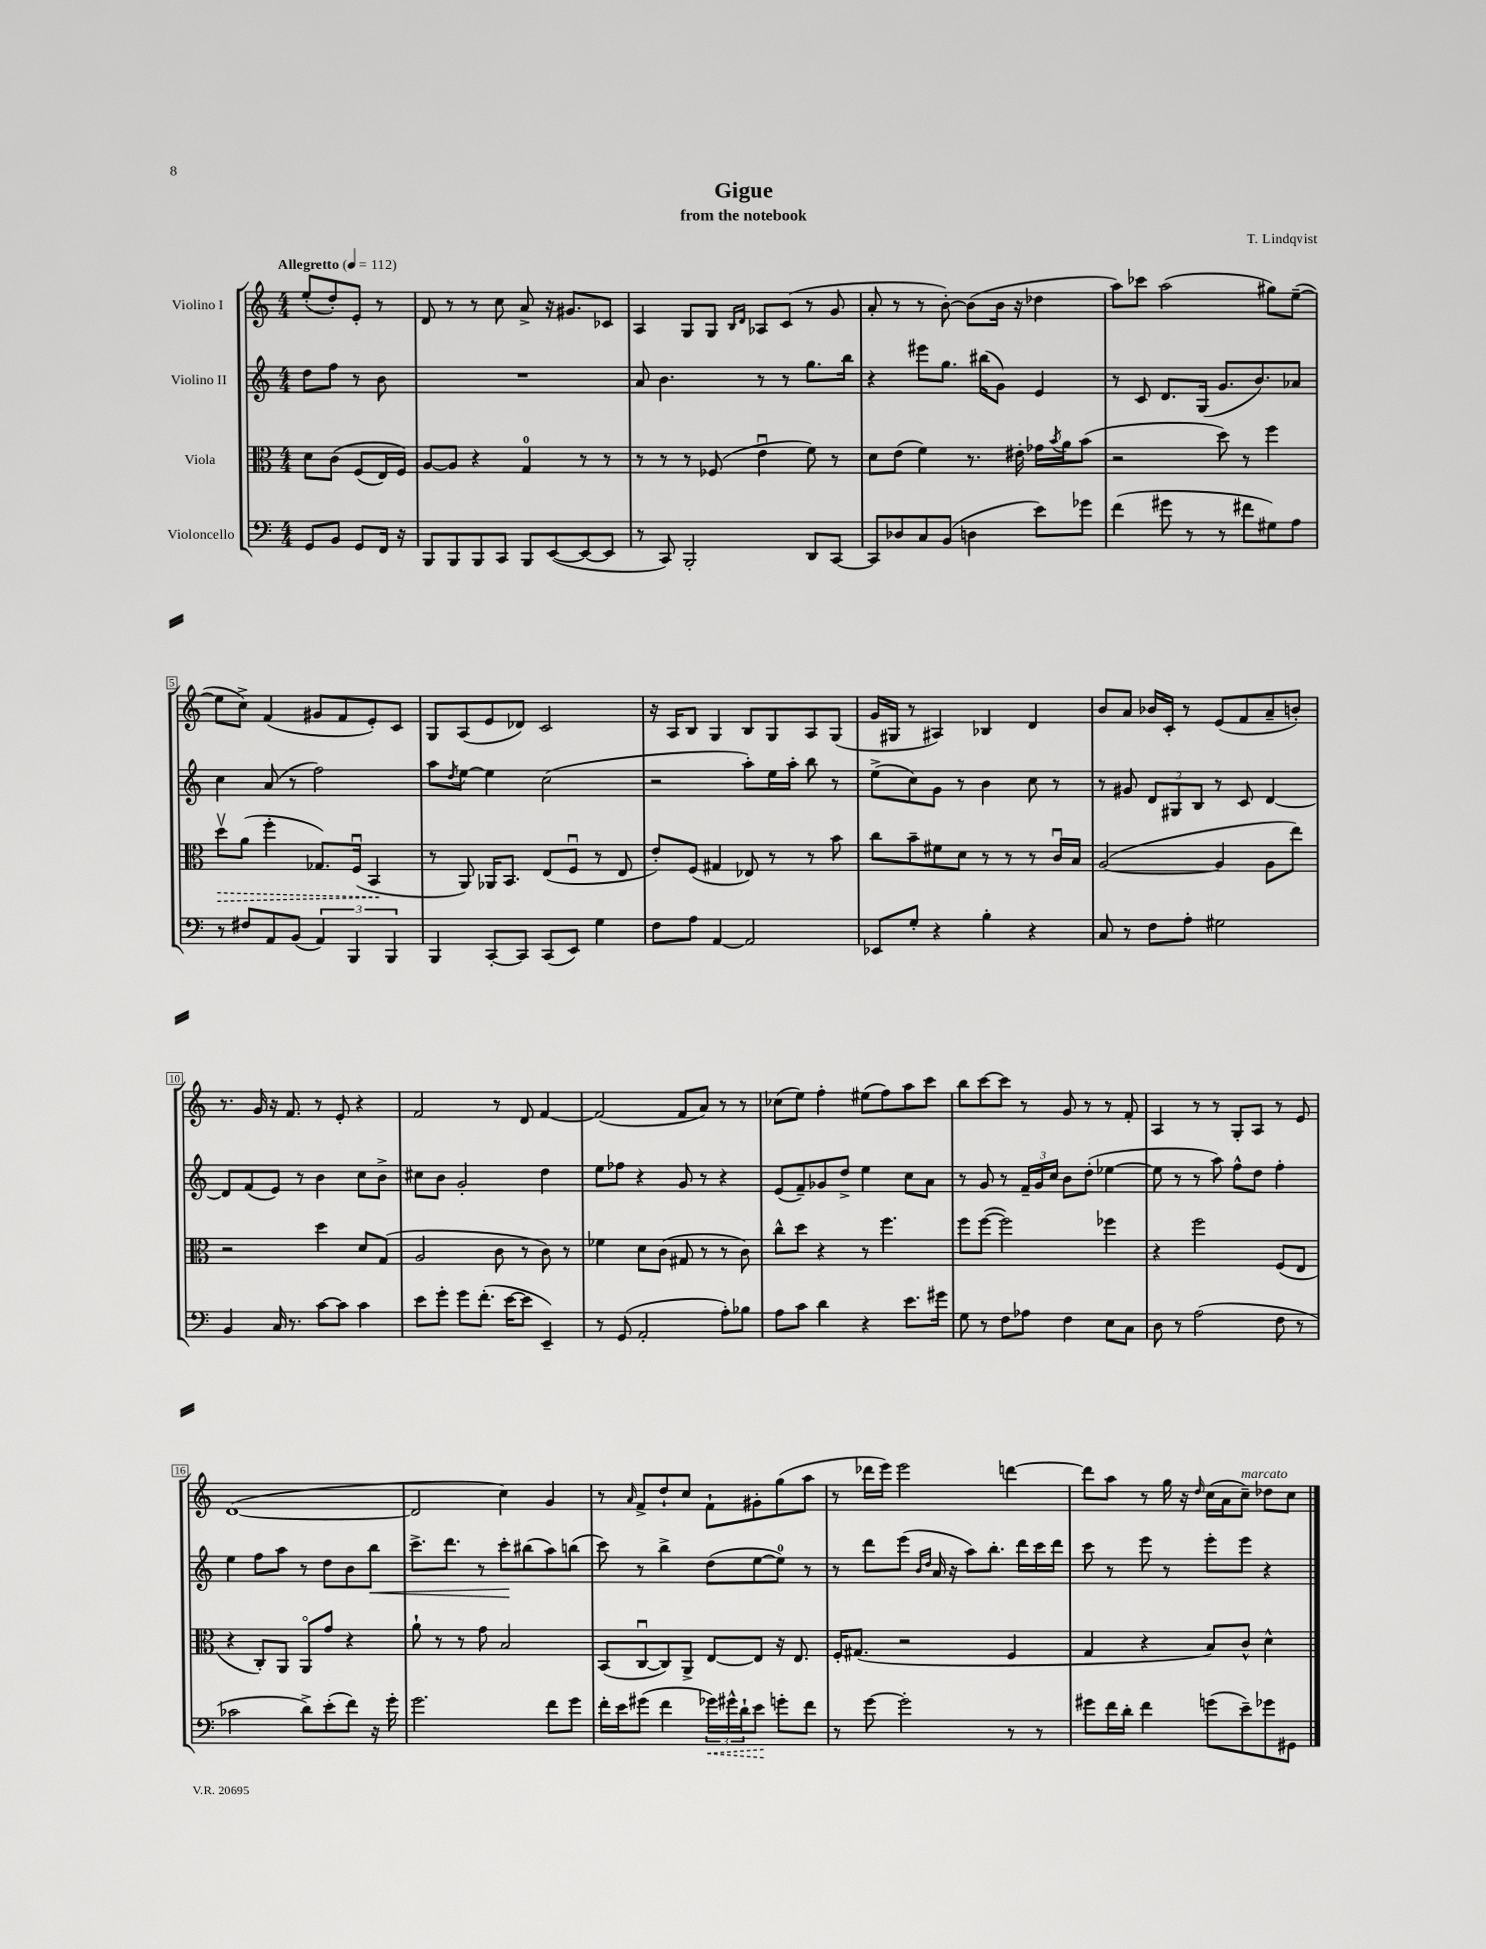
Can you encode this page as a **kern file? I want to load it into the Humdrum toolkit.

**kern	**dynam	**kern	**dynam	**kern	**dynam	**kern
*part4	*part4	*part3	*part3	*part2	*part2	*part1
*staff4	*staff4	*staff3	*staff3	*staff2	*staff2	*staff1
*I"Violoncello	*	*I"Viola	*	*I"Violino II	*	*I"Violino I
*clefF4	*	*clefC3	*	*clefG2	*	*clefG2
*k[]	*	*k[]	*	*k[]	*	*k[]
*M4/4	*	*M4/4	*	*M4/4	*	*M4/4
*MM112	*	*MM112	*	*MM112	*	*MM112
=	=	=	=	=	=	=
!	!	!	!	!	!	!LO:TX:a:B:t=Allegretto
8GG/L	.	8d\L	.	8dd\L	.	(8ee'/L
8BB/J	.	(8c\J	.	8ff\J	.	8dd'/)
8GG/L	.	(8F/L	.	8r	.	8e'/J
16FF/Jk	.	16E/L)	.	8b\	.	8r
16r	.	16F/JJ)	.	.	.	.
=1	=1	=1	=1	=1	=1	=1
8BBB/L	.	[8A/L	.	1r	.	8d/
8BBB/	.	8A/J]	.	.	.	8r
8BBB/	.	4r	.	.	.	8r
8CC/J	.	.	.	.	.	8cc\
8BBB/L	.	4G/	.	.	.	8a^/
([8EE/	.	.	.	.	.	16r
.	.	.	.	.	.	8.g#X/L
8EE/_	.	8r	.	.	.	.
8EE/J]	.	8r	.	.	.	8c-X/J
=2	=2	=2	=2	=2	=2	=2
8r	.	8r	.	8a/	.	4A/
8CC/)	.	8r	.	4.b\	.	.
2BBB'/	.	8r	.	.	.	8G/L
.	.	(8F-X/	.	.	.	8G/J
.	.	.	.	.	.	16qqB/LL
.	.	.	.	.	.	16qqd/JJ
.	.	4eu\	.	8r	.	8A-X/L
.	.	.	.	8r	.	(8c/J
8DD/L	.	8f\)	.	8.gg\L	.	8r
[8CC/J	.	8r	.	.	.	8g/
.	.	.	.	16bb\Jk	.	.
=3	=3	=3	=3	=3	=3	=3
8CC/L]	.	8d\L	.	4r	.	8a'/
8D-X/	.	(8e\J	.	.	.	8r
8C/	.	4f\)	.	8eee#X\L	.	8r
(8BB/J	.	.	.	8.gg\J	.	[8b'\)
4Dn\	.	8.r	.	.	.	(8b\L]
.	.	.	.	(16bb#X\KL	.	.
.	.	.	.	8g\J)	.	16b\Jk
.	.	16e#X'\	.	.	.	16r
8e\L)	.	16g-X\LL	.	4e/	.	4dd-X\
.	.	8qb/	.	.	.	.
.	.	16a\J	.	.	.	.
8g-X\J	.	(8b\J	.	.	.	.
=4	=4	=4	=4	=4	=4	=4
(4f\	.	2r	.	8r	.	8aa\L)
.	.	.	.	8c/	.	8ccc-X\J
8g#X\	.	.	.	8.d/L	.	(2aa\
8r	.	.	.	.	.	.
.	.	.	.	(16G/Jk	.	.
8r	.	8dd\)	.	8.g/L	.	.
8f#X\L	.	8r	.	.	.	.
.	.	.	.	8.b/)	.	.
8G#X\)	.	4ff\	.	.	.	8gg#X\L)
8A\J	.	.	.	8a-X/J	.	([8ee~\J
!!LO:LB:g=z
=5	=5	=5	=5	=5	=5	=5
!	!	!	!LO:HP:b	!	!	!
8r	.	8ddv\L	>	4cc\	.	8ee\L]
8F#X/L	.	(8a\J	.	.	.	8cc^\J)
8AA/	.	4ff'\	.	(8a/	.	(4f/
(8BB/J	.	.	.	8r	.	.
6AA/)	.	8.G-X/L)	.	2ff\)	.	8g#X/L
.	.	.	.	.	.	8f/
6BBB/	.	.	.	.	.	.
.	.	(16Fu/Jk	.	.	.	.
.	.	4BB/	.	.	.	8e'/)
6BBB/	.	.	.	.	.	.
.	.	.	.	.	.	8c/J
.	.	.	]	.	.	.
=6	=6	=6	=6	=6	=6	=6
4BBB/	.	8r	.	8aa\L	.	8G/L
.	.	.	.	8qdd/	.	.
.	.	8AA/)	.	[8ee\J	.	(8A/
[8CC'/L	.	16AA-X/KL	.	4ee\]	.	8e/
.	.	8.BB/J	.	.	.	.
8CC/J]	.	.	.	.	.	8d-X/J)
(8CC/L	.	(8E/L	.	(2cc\	.	2c/
8EE/J)	.	8Fu/J	.	.	.	.
4G\	.	8r	.	.	.	.
.	.	8E/	.	.	.	.
=7	=7	=7	=7	=7	=7	=7
8F\L	.	8e'/L)	.	2r	.	16r
.	.	.	.	.	.	16A/KL
8A\J	.	(8F/J	.	.	.	8B/J
[4AA/	.	4G#X/	.	.	.	4G/
2AA/]	.	8E-X/)	.	8aa'\L)	.	8B/L
.	.	8r	.	16ee\L	.	8G/
.	.	.	.	16aa'\JJ	.	.
.	.	8r	.	8bb\	.	8A/
.	.	8b\	.	8r	.	(8G/J
=8	=8	=8	=8	=8	=8	=8
8EE-X/L	.	8cc\L	.	(8ee^\L	.	16g/LL
.	.	.	.	.	.	16G#X/JJ
8G'/J	.	8b~\	.	8cc\)	.	8r
4r	.	8f#X\	.	8g\J	.	4A#X/)
.	.	8d\J	.	8r	.	.
4B'\	.	8r	.	4b\	.	4B-X/
.	.	8r	.	.	.	.
4r	.	8r	.	8cc\	.	4d/
.	.	16cu/LL	.	8r	.	.
.	.	16B/JJ	.	.	.	.
=9	=9	=9	=9	=9	=9	=9
8C/	.	([2A/	.	8r	.	8b/L
8r	.	.	.	8g#X/	.	8a/J
8F\L	.	.	.	12d/L	.	16b-X/LL
.	.	.	.	.	.	16c'/JJ
.	.	.	.	12G#X/	.	.
8A'\J	.	.	.	.	.	8r
.	.	.	.	12B/J	.	.
2G#X\	.	4A/]	.	8r	.	(8e/L
.	.	.	.	8c/	.	8f/
.	.	8A\L	.	[4d/	.	8a~/
.	.	8ee\J)	.	.	.	8bn'/J)
!!LO:LB:g=z
=10	=10	=10	=10	=10	=10	=10
4BB/	.	2r	.	8d/L]	.	8.r
.	.	.	.	(8f/	.	.
.	.	.	.	.	.	16g/
16C/	.	.	.	8e/J)	.	16r
8.r	.	.	.	.	.	8.f/
.	.	.	.	8r	.	.
[8c\L	.	4dd\	.	4b\	.	8r
8c\J]	.	.	.	.	.	8e'/
4c\	.	8d/L	.	8cc\L	.	4r
.	.	(8G/J	.	8b^\J	.	.
=11	=11	=11	=11	=11	=11	=11
8e\L	.	2A/	.	8cc#X\L	.	2f/
8g'\J	.	.	.	8b\J	.	.
8g\L	.	.	.	2g'/	.	.
(8.f'\J	.	.	.	.	.	.
.	.	8c\	.	.	.	8r
[16e\KL	.	.	.	.	.	.
8e\J]	.	8r	.	.	.	8d/
4EE~/)	.	8c\)	.	4dd\	.	[4f/
.	.	8r	.	.	.	.
=12	=12	=12	=12	=12	=12	=12
8r	.	4f-X\	.	8ee\L	.	(2f/]
(8GG/	.	.	.	8ff-X\J	.	.
2AA'/	.	8d\L	.	4r	.	.
.	.	(8c\J	.	.	.	.
.	.	8G#X/	.	8g/	.	8f/L
.	.	8r	.	8r	.	8a/J)
8A'\L)	.	8r	.	4r	.	8r
8B-X\J	.	8c\)	.	.	.	8r
=13	=13	=13	=13	=13	=13	=13
8A\L	.	8cc^^\L	.	(8e/L	.	(8cc-X\L
8c\J	.	8dd\J	.	8f~/)	.	8ee\J)
4d\	.	4r	.	8g-X/	.	4ff'\
.	.	.	.	8dd^/J	.	.
4r	.	8r	.	4ee\	.	(8ee#X\L
.	.	4.ff\	.	.	.	8ff\)
8.e\L	.	.	.	8cc\L	.	8aa\
.	.	.	.	8a\J	.	8ccc\J
16g#X\Jk	.	.	.	.	.	.
=14	=14	=14	=14	=14	=14	=14
8G\	.	8ff\L	.	8r	.	8bb\L
8r	.	([8ff\J	.	8g/	.	[8ccc\
8F\L	.	2ff\])	.	8r	.	8ccc\J]
8A-X\J	.	.	.	24f~/LL	.	8r
.	.	.	.	24g/	.	.
.	.	.	.	24cc/JJ	.	.
4F\	.	.	.	8b\L	.	8g/
.	.	.	.	(8dd'\J	.	8r
8E\L	.	4ff-X\	.	[4ee-X\	.	8r
8C\J	.	.	.	.	.	8f'/
=15	=15	=15	=15	=15	=15	=15
8D\	.	4r	.	8ee-\]	.	4A/
8r	.	.	.	8r	.	.
(2A\	.	2ff\	.	8r	.	8r
.	.	.	.	8aa\)	.	8r
.	.	.	.	8ff^^\L	.	8G'/L
.	.	.	.	8dd\J	.	8A/J
8F\	.	(8F/L	.	4ff'\	.	8r
8r	.	8E/J	.	.	.	8e/
!!LO:LB:g=z
=16	=16	=16	=16	=16	=16	=16
2c-X\	.	4r	.	4ee\	.	([1d
.	.	8C'/L)	.	8ff\L	.	.
.	.	8AA/J	.	8aa\J	.	.
8d^\L)	.	8AA/L	.	8r	.	.
(8e'\	.	8g/J	.	8dd\L	.	.
8f\J)	.	4r	.	8b\	.	.
!	!	!	!	!	!LO:HP:b	!
16r	.	.	.	8bb\J	<	.
16g'\	.	.	.	.	.	.
=17	=17	=17	=17	=17	=17	=17
2.g\	.	8a`\	.	8.ccc^\L	.	2d/]
.	.	8r	.	.	.	.
.	.	.	.	8.ddd\J	.	.
.	.	8r	.	.	.	.
.	.	8g\	.	8r	.	.
.	.	2B/	.	8ccc'\L	.	4cc\)
.	.	.	.	(8bb#X\	[	.
8f\L	.	.	.	8aa\)	.	4g/
8g\J	.	.	.	(8bbn\J	.	.
=18	=18	=18	=18	=18	=18	=18
16f'\LL	.	(8BB/L	.	8ccc\)	.	8r
16e\J	.	.	.	.	.	.
.	.	.	.	.	.	16qqa/
(8g#X\J	.	[8Cu/	.	8r	.	8f^/L
4f\	.	8C/])	.	4bb^\	.	8dd`/
.	.	8AA^/J	.	.	.	8cc/J
!	!LO:HP:b	!	!	!	!	!
24g-X\LL)	<	[8E/L	.	(8dd\L	.	8f`\L
24g#X^^\	.	.	.	.	.	.
24d`\J	.	.	.	.	.	.
8e\J	.	8E/J]	.	[8ee\	.	8g#X'\
8gn'\L	[	16r	.	8ee\J])	.	(8gg\
.	.	8.E/	.	.	.	.
8f\J	.	.	.	8r	.	8aa\J
=19	=19	=19	=19	=19	=19	=19
8r	.	16F'/KL	.	8r	.	8r
.	.	(8.G#X/J	.	.	.	.
[8g\	.	.	.	8ddd\L	.	16ddd-X\LL
.	.	.	.	.	.	16eee\JJ)
2g'\]	.	2r	.	(8eee\J	.	2eee\
.	.	.	.	16qqb/LL	.	.
.	.	.	.	16qqdd/JJ	.	.
.	.	.	.	16a/	.	.
.	.	.	.	16r	.	.
.	.	.	.	8aa\L)	.	.
.	.	.	.	8.bb'\J	.	.
8r	.	4F/	.	.	.	[4dddn\
.	.	.	.	16ddd\LL	.	.
8r	.	.	.	16ccc\	.	.
.	.	.	.	16ddd\JJ	.	.
=20	=20	=20	=20	=20	=20	=20
8g#X\L	.	4G/	.	8ccc\	.	8ddd\L]
16f\L	.	.	.	8r	.	8aa\J
16d'\JJ	.	.	.	.	.	.
4f\	.	4r	.	8eee\	.	8r
.	.	.	.	8r	.	16gg\
.	.	.	.	.	.	16r
.	.	.	.	.	.	16qqdd/
(8gn\L	.	8B/L)	.	8eee'\L	.	(16cc\LL
.	.	.	.	.	.	16a\J
!	!	!	!	!	!	!LO:TX:a:i:t=marcato
8e~\)	.	8c^^/J	.	8eee\J	.	8cc~\J)
8g-X\	.	4d^^\	.	4r	.	8dd-X\L
8GG#X\J	.	.	.	.	.	8cc\J
==	==	==	==	==	==	==
*-	*-	*-	*-	*-	*-	*-
